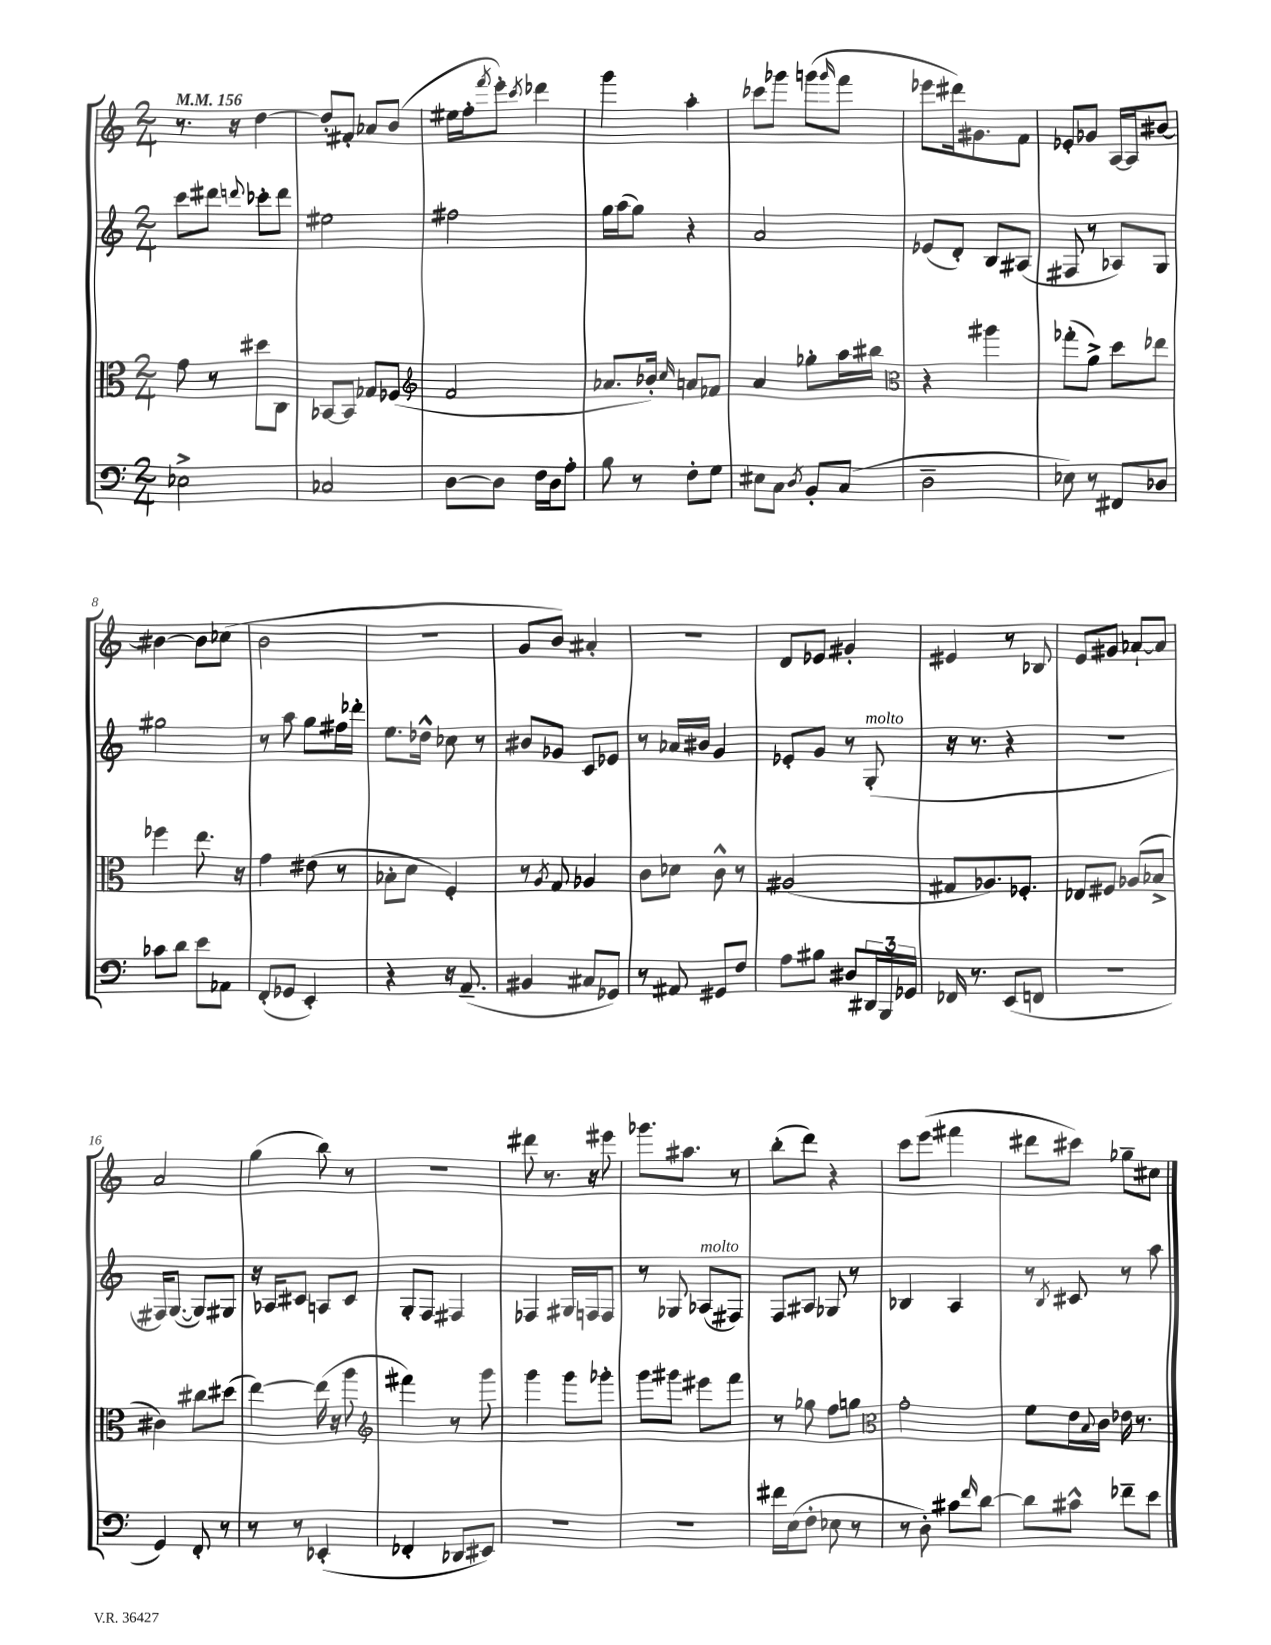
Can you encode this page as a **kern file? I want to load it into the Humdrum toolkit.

**kern	**kern	**kern	**kern
*staff4	*staff3	*staff2	*staff1
*clefF4	*clefC3	*clefG2	*clefG2
*k[]	*k[]	*k[]	*k[]
*M2/4	*M2/4	*M2/4	*M2/4
*MM156	*MM156	*MM156	*MM156
2E-^\	8g\	8ccc\L	8.r
.	8r	8ddd#\J	.
.	.	.	16r
.	.	8qqddd/	.
.	8dd#\L	8ccc-'\L	[4dd\
.	8C\J	8ddd\J	.
=	=	=	=
2C-/	[8BB-/L	2ee#\	8dd'/]L
.	8BB-/]J	.	8f#'/J
.	8G-/L	.	8a-/L
.	(8F-/J	.	(8b/J
=	=	=	=
*	*clefG2	*	*
[8D\L	2f/	2ff#\	16ee#\LL
.	.	.	16ff'\J
.	.	.	8qfff/
8D\]J	.	.	8eee'\J)
.	.	.	8qccc/
16F\LL	.	.	4ddd-\
16D\J	.	.	.
8A'\J	.	.	.
=	=	=	=
8B\	8.a-/L	16gg\LL	4ggg\
.	.	(16aa\J	.
8r	.	8gg\J)	.
.	16b-'/Jk)	.	.
.	16qqcc/	.	.
8F'\L	8a/L	4r	4aa'\
8G\J	8f-/J	.	.
=	=	=	=
8E#\L	4a/	2a/	8ccc-\L
8C\J	.	.	8ggg-\J
8qD/	.	.	.
8BB'/L	8gg-'\L	.	(8ggg\L
.	.	.	16qqggg/
(8C/J	16aa\L	.	8fff\J
.	16bb#\JJ	.	.
=	=	=	=
*	*clefC3	*	*
2D~\	4r	(8e-/L	8eee-\L
.	.	8d'/J)	16ddd#\k)
.	.	.	8.g#\
.	4aa#\	8B/L	.
.	.	(8A#/J	8f\J
=	=	=	=
8E-\)	(8gg-'\L	8F#/	8e-'/L
8r	8a^\J)	8r	8g-/J
8FF#/L	8dd\L	8A-/L)	[16A/LL
.	.	.	16A/]J
8D-/J	8ee-\J	8G/J	[8b#/J
=	=	=	=
8c-\L	4ff-\	2gg#\	4b#\_
8d\J	.	.	.
8e\L	8.ee\	.	8b#\]L
8AA-\J	.	.	(8cc-\J
.	16r	.	.
=	=	=	=
(8FF'/L	4g\	8r	2b\
8GG-/J	.	8aa\	.
4EE'/)	(8e#\	8gg\L	.
.	8r	16ff#\L	.
.	.	16ddd-'\JJ	.
=	=	=	=
4r	8B-'\L	8.ee\L	2r
.	8d\J	.	.
.	.	16dd-^^\Jk	.
16r	4F'/)	8cc-\	.
(8.AA~/	.	.	.
.	.	8r	.
=	=	=	=
4BB#/	8r	8b#/L	8g/L
.	8qA/	.	.
.	8G/	8g-/J	8b/J)
8C#/L	4A-/	8c/L	4a#'/
8GG-/J)	.	8e-/J	.
=	=	=	=
8r	8c\L	8r	2r
8AA#/	8d-\J	16a-/LL	.
.	.	16b#/JJ	.
8GG#/L	8c^^\	4g/	.
8F/J	8r	.	.
=	=	=	=
8A\L	(2A#/	8e-'/L	8d/L
8B#\J	.	8g/J	8e-/J
8D#/L	.	8r	4g#'/
24DD#/L	.	(8G'/	.
24BBB/	.	.	.
24GG-/JJ	.	.	.
=	=	=	=
16FF-/	8G#/L	16r	4e#/
8.r	.	8.r	.
.	8.A-/)	.	.
(8EE/L	.	4r	8r
.	8.F-'/J	.	.
8FF/J	.	.	8B-/
=	=	=	=
2r	8E-/L	2r	8e/L
.	8F#/J	.	8g#/J
.	(8A-/L	.	[8a-`/L
.	8B-^/J	.	8a-/]J
=	=	=	=
4GG/)	4c#\)	16F#/LK)	2a/
.	.	([8.G/J	.
8FF'/	8cc#\L	8G/]L)	.
8r	(8dd#\J	8G#/J	.
=	=	=	=
8r	[4ee\)	16r	(4gg\
.	.	16A-/LK	.
8r	.	8c#/J	.
(4EE-'/	(16ee\]	8A/L	8bb\)
.	16r	.	.
.	8aa\	8c#/J	8r
=	=	=	=
*	*clefG2	*	*
4FF-'/	4fff#\)	8G'/L	2r
.	.	8F/J	.
8DD-/L	8r	4F#/	.
8EE#/J)	8ggg\	.	.
=	=	=	=
2r	4ggg\	4F-/	8ddd#\
.	.	.	8.r
.	8ggg\L	16G#/LL	.
.	.	16F/J	16r
.	8ggg-'\J	8F/J	8eee#\
=	=	=	=
2r	8ggg\L	8r	8.ggg-\L
.	8ggg#\J	8G-/	.
.	.	.	8.aa#\J
.	8eee#\L	(8A-/L	.
.	8fff\J	8F#/J)	8r
=	=	=	=
16f#\LL	8r	8F/L	(8bb'\L
(16E\J	.	.	.
8F'\J	8gg-\	8A#/J	8ddd\J)
8E-\	8ff\L	8G-/	4r
8r	8gg\J	8r	.
=	=	=	=
*	*clefC3	*	*
8r	2g'\	4B-/	8ccc\L
8D'\)	.	.	(8eee\J
8c#\L	.	4A/	4fff#\
16qqf/	.	.	.
[8d\J	.	.	.
=	=	=	=
8d\]L	8f\L	8r	8ddd#\L
.	.	8qB/	.
8c#^^\J	16e\L	8c#/	8ccc#\J)
.	8qqB/	.	.
.	16c\JJ	.	.
8f-~\L	16e-\	8r	8gg-~\L
.	8.r	.	.
8e\J	.	8aa\	8cc#\J
==	==	==	==
*-	*-	*-	*-
